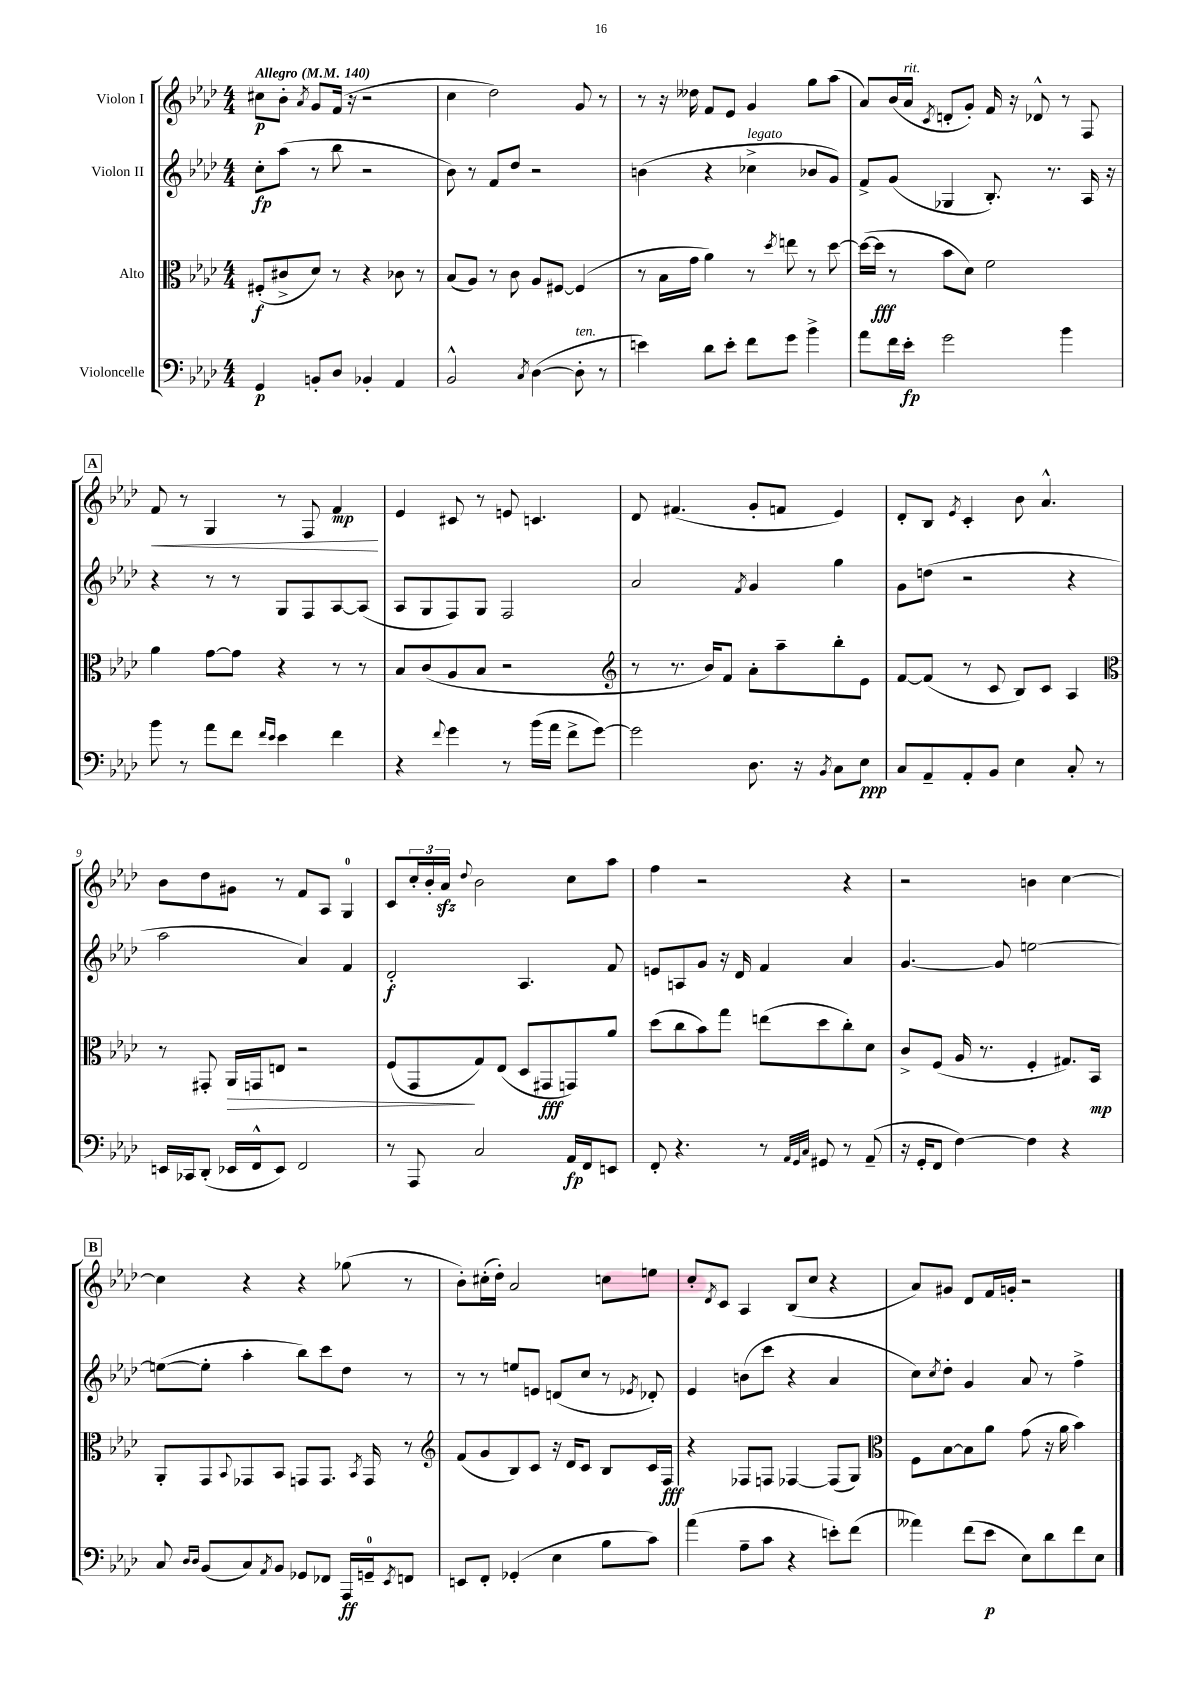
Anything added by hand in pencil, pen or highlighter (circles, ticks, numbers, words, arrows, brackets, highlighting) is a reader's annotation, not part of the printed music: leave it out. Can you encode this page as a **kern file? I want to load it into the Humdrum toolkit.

**kern	**dynam	**kern	**dynam	**kern	**dynam	**kern	**dynam
*part4	*part4	*part3	*part3	*part2	*part2	*part1	*part1
*staff4	*staff4	*staff3	*staff3	*staff2	*staff2	*staff1	*staff1
*I"Violoncelle	*	*I"Alto	*	*I"Violon II	*	*I"Violon I	*
*clefF4	*	*clefC3	*	*clefG2	*	*clefG2	*
*k[b-e-a-d-]	*	*k[b-e-a-d-]	*	*k[b-e-a-d-]	*	*k[b-e-a-d-]	*
*M4/4	*	*M4/4	*	*M4/4	*	*M4/4	*
*MM140	*	*MM140	*	*MM140	*	*MM140	*
=1	=1	=1	=1	=1	=1	=1	=1
!	!	!	!	!	!	!LO:TX:a:B:t=Allegro	!
4GG/	p	(8F#X'/L	f	8cc'\L	fp	8cc#X\L	p
.	.	8c#X^/	.	(8aa-\J	.	8b-'\J	.
.	.	.	.	.	.	8qa-/	.
8BBn'/L	.	8d-/J)	.	8r	.	8g/L	.
8D-/J	.	8r	.	8bb-\	.	(16f/Jk	.
.	.	.	.	.	.	16r	.
4BB-X'/	.	4r	.	2r	.	2r	.
4AA-/	.	8c-X\	.	.	.	.	.
.	.	8r	.	.	.	.	.
=2	=2	=2	=2	=2	=2	=2	=2
2BB-^^/	.	(8B-/L	.	8b-\)	.	4cc\	.
.	.	8A-/J)	.	8r	.	.	.
.	.	8r	.	8f/L	.	2dd-\)	.
.	.	8c\	.	8dd-/J	.	.	.
8qC/	.	.	.	.	.	.	.
([4D-\	.	8A-/L	.	2r	.	.	.
.	.	[8F#X/J	.	.	.	.	.
!LO:TX:a:i:t=ten.	!	!	!	!	!	!	!
8D-'\]	.	(4F#/]	.	.	.	8g/	.
8r	.	.	.	.	.	8r	.
=3	=3	=3	=3	=3	=3	=3	=3
4en\)	.	8r	.	(4bn\	.	8r	.
.	.	16B-\LL	.	.	.	16r	.
.	.	16g\JJ	.	.	.	16dd--X\	.
8d-\L	.	4a-\)	.	4r	.	8f/L	.
8e'\J	.	.	.	.	.	8e-/J	.
!	!	!	!	!LO:TX:a:i:t=legato	!	!	!
8f\L	.	8r	.	4cc-X^\	.	4g/	.
.	.	8qdd-/	.	.	.	.	.
8g\J	.	8een\	.	.	.	.	.
4b-^\	.	8r	.	8b-X/L	.	8gg\L	.
.	.	[8dd-\	.	8g/J)	.	(8aa-\J	.
=4	=4	=4	=4	=4	=4	=4	=4
8a-\L	.	(16dd-\LL_	.	8f^/L	.	8a-/L)	.
.	.	16dd-\JJ]	fff	.	.	.	.
16f\L	.	8r	.	(8g/J	.	(16b-/L	.
!	!	!	!	!	!	!LO:TX:a:i:t=rit.	!
16e-'\JJ	fp	.	.	.	.	16a-/JJ	.
.	.	.	.	.	.	8qc/	.
2g\	.	8b-\L	.	4G-X/	.	8dn'/L	.
.	.	8d-\J)	.	.	.	8g'/J)	.
.	.	2f\	.	8.B-'/)	.	16f/	.
.	.	.	.	.	.	16r	.
.	.	.	.	.	.	8d-X^^/	.
.	.	.	.	8.r	.	.	.
4b-\	.	.	.	.	.	8r	.
.	.	.	.	16A-/	.	8F/	.
.	.	.	.	16r	.	.	.
!!LO:LB:g=z
!!LO:REH:place=s1:t=A
=5	=5	=5	=5	=5	=5	=5	=5
!	!	!	!	!	!	!	!LO:HP:b
8b-\	.	4a-\	.	4r	.	8f/	<
8r	.	.	.	.	.	8r	.
8a-\L	.	[8g\L	.	8r	.	4G/	.
8f\J	.	8g\J]	.	8r	.	.	.
16qqf/LL	.	.	.	.	.	.	.
16qqe-/JJ	.	.	.	.	.	.	.
4e-\	.	4r	.	8G/L	.	8r	.
.	.	.	.	8F/	.	8F/	.
4f\	.	8r	.	[8A-/	.	4f/	mp
.	.	8r	.	(8A-/J]	.	.	.
.	.	.	.	.	.	.	[
=6	=6	=6	=6	=6	=6	=6	=6
4r	.	8B-/L	.	8A-/L	.	4e-/	.
.	.	(8c/	.	8G/	.	.	.
8qqf/	.	.	.	.	.	.	.
4g\	.	8A-/	.	8F/)	.	8c#X/	.
.	.	8B-/J	.	8G/J	.	8r	.
8r	.	2r	.	2F/	.	8en/	.
(16b-\LL	.	.	.	.	.	4.cn/	.
16a-\JJ	.	.	.	.	.	.	.
8f^\L	.	.	.	.	.	.	.
[8g\J)	.	.	.	.	.	.	.
=7	=7	=7	=7	=7	=7	=7	=7
*	*	*clefG2	*	*	*	*	*
2g\]	.	8r	.	2a-/	.	8d-/	.
.	.	8.r	.	.	.	(4.f#X/	.
.	.	16b-/KL)	.	.	.	.	.
.	.	8f/J	.	.	.	.	.
.	.	.	.	8qf/	.	.	.
8.D-\	.	8a-'\L	.	4g/	.	8g'/L	.
.	.	8aa-~\	.	.	.	8fn/J	.
16r	.	.	.	.	.	.	.
8qBB-/	.	.	.	.	.	.	.
8C\L	.	8bb-'\	.	4gg\	.	4e-/)	.
8E-\J	ppp	8e-\J	.	.	.	.	.
=8	=8	=8	=8	=8	=8	=8	=8
8C/L	.	[8f/L	.	8g\L	.	8d-'/L	.
8AA-~/	.	(8f/J]	.	(8ddn\J	.	8B-/J	.
.	.	.	.	.	.	8qe-/	.
8AA-'/	.	8r	.	2r	.	4c'/	.
8BB-/J	.	8c/	.	.	.	.	.
4E-\	.	8B-/L)	.	.	.	8b-\	.
.	.	8c/J	.	.	.	4.a-^^/	.
8C'/	.	4A-/	.	4r	.	.	.
8r	.	.	.	.	.	.	.
!!LO:LB:g=z
=9	=9	=9	=9	=9	=9	=9	=9
*	*	*clefC3	*	*	*	*	*
16EEn/LL	.	8r	.	2aa-\	.	8b-\L	.
16CC-X/J	.	.	.	.	.	.	.
(8DD-'/J	.	8GG#X'/	.	.	.	8dd-\	.
!	!	!	!LO:HP:b	!	!	!	!
16EE-X/LL	.	16AA-/LL	>	.	.	8g#X\J	.
16FF^^/J	.	16GGn/J	.	.	.	.	.
8EE-/J)	.	8En/J	.	.	.	8r	.
2FF/	.	2r	.	4a-/)	.	8f/L	.
.	.	.	.	.	.	8A-/J	.
.	.	.	.	4f/	.	4G/	.
=10	=10	=10	=10	=10	=10	=10	=10
8r	.	(8F/L	.	2d-'/	f	8c/L	.
8AAA-/	.	8GG/	.	.	.	24cc'/L	.
.	.	.	.	.	.	24b-'/	.
.	.	.	.	.	.	24a-zz/JJ	.
.	.	.	.	.	.	8qqdd-/	.
2C/	.	8G/)	]	.	.	2b-\	.
.	.	(8E-/J	.	.	.	.	.
.	.	8D-/L	.	4.A-/	.	.	.
.	.	8GG#X/	fff	.	.	.	.
16AA-/LL	fp	8GGn/)	.	.	.	8cc\L	.
16FF/J	.	.	.	.	.	.	.
8EEn/J	.	8a-/J	.	8f/	.	8aa-\J	.
=11	=11	=11	=11	=11	=11	=11	=11
8FF'/	.	(8dd-\L	.	8en/L	.	4ff\	.
4.r	.	8cc\	.	8An/	.	.	.
.	.	8b-\)	.	8g/J	.	2r	.
.	.	8gg\J	.	16r	.	.	.
.	.	.	.	16d-/	.	.	.
8r	.	(8een\L	.	4f/	.	.	.
32qqAA-/LLL	.	.	.	.	.	.	.
32qqGG/	.	.	.	.	.	.	.
32qqC/JJJ	.	.	.	.	.	.	.
8GG#X/	.	8dd-\	.	.	.	.	.
8r	.	8cc'\)	.	4a-/	.	4r	.
(8AA-~/	.	8d-\J	.	.	.	.	.
=12	=12	=12	=12	=12	=12	=12	=12
16r	.	8c^/L	.	[4.g/	.	2r	.
16GG'/KL	.	.	.	.	.	.	.
8FF/J	.	(8F/J	.	.	.	.	.
[4F\)	.	16A-/	.	.	.	.	.
.	.	8.r	.	.	.	.	.
.	.	.	.	8g/]	.	.	.
4F\]	.	4F'/	.	[2een\	.	4bn\	.
4r	.	8.G#X/L)	.	.	.	[4cc\	.
.	.	16BB-/Jk	mp	.	.	.	.
!!LO:LB:g=z
!!LO:REH:place=s1:t=B
=13	=13	=13	=13	=13	=13	=13	=13
8C/	.	8AA-'/L	.	(8een\L_	.	4cc\]	.
16qqD-/LL	.	.	.	.	.	.	.
16qqD-/JJ	.	.	.	.	.	.	.
(8BB-/L	.	8GG/	.	8ee'\J]	.	.	.
.	.	8qqBB-/	.	.	.	.	.
8C/)	.	8GG-X/	.	4aa-'\	.	4r	.
8qAA-/	.	.	.	.	.	.	.
8BB-/J	.	8BB-/J	.	.	.	.	.
8GG-X/L	.	8GGn/L	.	8bb-\L)	.	4r	.
8FF-X/J	.	8.GG/J	.	8ccc\	.	.	.
16AAA-/LL	ff	.	.	8dd-\J	.	(8gg-X\	.
.	.	8qBB-/	.	.	.	.	.
16GGn~/J	.	16GG/	.	.	.	.	.
8qEE-/	.	.	.	.	.	.	.
8FFn/J	.	8r	.	8r	.	8r	.
=14	=14	=14	=14	=14	=14	=14	=14
*	*	*clefG2	*	*	*	*	*
8EEn/L	.	(8f/L	.	8r	.	8b-'\L)	.
8FF'/J	.	8g/	.	8r	.	(16cc#X'\L	.
.	.	.	.	.	.	16dd-'\JJ)	.
(4GG-X'/	.	8B-/)	.	8een/L	.	2a-/	.
.	.	8c/J	.	8en/J	.	.	.
4E-\	.	16r	.	(8dn/L	.	.	.
.	.	16d-/KL	.	.	.	.	.
.	.	8c/J	.	8cc/J	.	.	.
8B-\L	.	8B-/L	.	8r	.	8ccn\L	.
.	.	.	.	8qe-X/	.	.	.
8c\J)	.	16c/L	.	8d-X'/)	.	8een\J	.
.	.	16F/JJ	fff	.	.	.	.
=15	=15	=15	=15	=15	=15	=15	=15
(4a-\	.	4r	.	4e-/	.	8cc'/L	.
.	.	.	.	.	.	8qd-/	.
.	.	.	.	.	.	8c/J	.
8A-~\L	.	8F-X/L	.	(8bn\L	.	4A-/	.
8c\J	.	8Fn/J	.	8ccc\J	.	.	.
4r	.	[4F-X/	.	4r	.	(8B-/L	.
.	.	.	.	.	.	8cc/J	.
8en'\L)	.	(8F-/L]	.	4a-/	.	4r	.
(8f\J	.	8G/J)	.	.	.	.	.
=16	=16	=16	=16	=16	=16	=16	=16
*	*	*clefC3	*	*	*	*	*
4a--X\)	.	8F\L	.	8cc\L)	.	8a-/L)	.
.	.	.	.	8qcc/	.	.	.
.	.	[8B-\	.	8dd-'\J	.	8g#X/J	.
(8f\L	.	8B-\]	.	4g/	.	8d-/L	.
8e-\J	p	8a-\J	.	.	.	16f/L	.
.	.	.	.	.	.	16gn'/JJ	.
8E-\L)	.	(8g\	.	8a-/	.	2r	.
8d-\	.	16r	.	8r	.	.	.
.	.	16a-\	.	.	.	.	.
8f\	.	4b-\)	.	4ff^\	.	.	.
8E-\J	.	.	.	.	.	.	.
==	==	==	==	==	==	==	==
*-	*-	*-	*-	*-	*-	*-	*-
